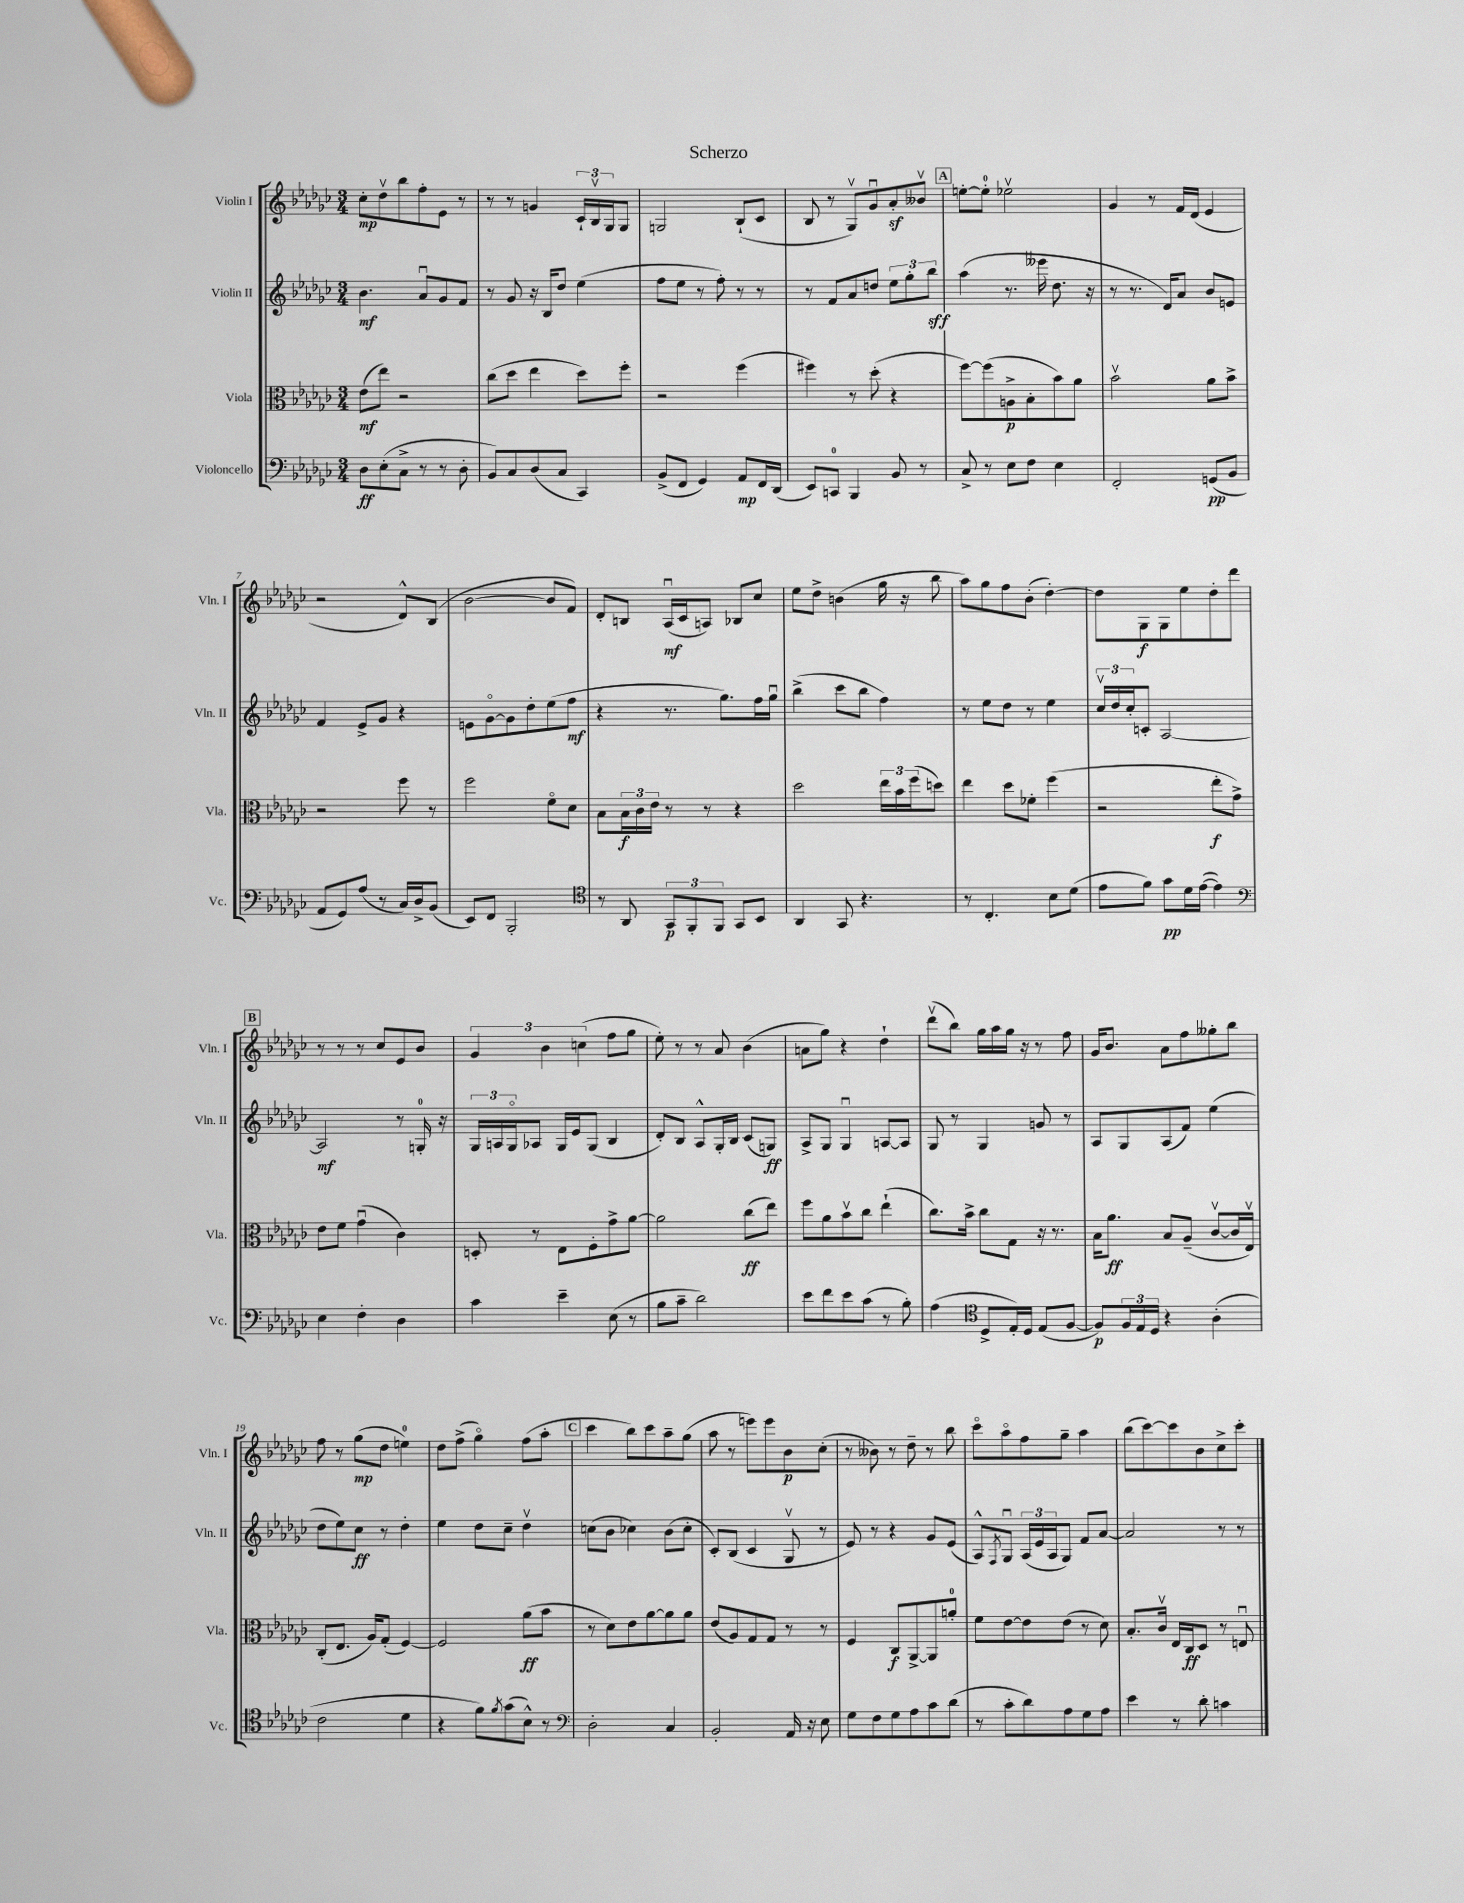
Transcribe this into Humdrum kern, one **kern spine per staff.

**kern	**kern	**kern	**kern
*staff4	*staff3	*staff2	*staff1
*clefF4	*clefC3	*clefG2	*clefG2
*k[b-e-a-d-g-c-]	*k[b-e-a-d-g-c-]	*k[b-e-a-d-g-c-]	*k[b-e-a-d-g-c-]
*M3/4	*M3/4	*M3/4	*M3/4
8D-	(8e-	4.b-	8cc-'
(8E-'	8ee-)	.	8dd-v
8C-^	2r	.	8bb-
8r	.	8a-u	8ff'
8r	.	8g-	8e-
8D-'	.	8f	8r
=	=	=	=
8BB-)	(8cc-	8r	8r
8C-	8dd-	8g-	8r
(8D-	4ee-	16r	4g
.	.	16B-	.
8C-	.	8dd-	.
4CC-)	8dd-)	(4ee-	24c-`
.	.	.	24B-v
.	.	.	24G-
.	8ff'	.	8G-
=	=	=	=
(8BB-^	2r	8ff	2G
8FF	.	8ee-	.
4GG-)	.	8r	.
.	.	8ff')	.
8AA-	(4ff	8r	(8B-`
16FF	.	8r	8c-
(16DD-	.	.	.
=	=	=	=
8EE-)	4ff#)	8r	8B-
8CC	.	8f	8r
4BBB-	8r	8a-	8G-v)
.	(8dd-'	8dd	8g-u
8BB-	4r	12ee-	8a-'
.	.	12gg-'	.
8r	.	.	8b--v
.	.	12bb-	.
=	=	=	=
8C-^	[8ff)	(4aa-	[8ee'
8r	(8ff]	.	8ee']
8E-	8A^	8.r	2ee-v
8F	8B-'	.	.
.	.	16eee--	.
4E-	8b-)	8.dd-	.
.	8a-	.	.
.	.	16r	.
=	=	=	=
2FF'	2b-v	8r	4g-
.	.	8.r	.
.	.	.	8r
.	.	16d-)	.
.	.	8a-	16f
.	.	.	(16d-
(8GG	8a-	8b-	4e-
8BB-	8b-^	8e	.
=	=	=	=
8AA-	2r	4f	2r
8GG-)	.	.	.
(8A-	.	8e-^	.
8r	.	8g-	.
16C-)	8ff	4r	8d-^^)
16D-^	.	.	.
(8BB-	8r	.	(8B-
=	=	=	=
8EE-)	2ff	8e	[2b-
8FF	.	[8g-o	.
2BBB-'	.	8g-]	.
.	.	8dd-'	.
.	8fo	(8ee-	8b-]
.	8d-	8ff	8f)
=	=	=	=
*clefC4	*	*	*
8r	8B-	4r	8d-'
8AA-	24B-	.	8B
.	24c-	.	.
.	24e-	.	.
12GG-	8r	8.r	(16A-u
.	.	.	16c-
12FF'	.	.	.
.	8r	.	8A)
12FF	.	.	.
.	.	8.gg-)	.
8GG-	4r	.	8B-
8BB-	.	16ff	8cc-
.	.	16gg-u	.
=	=	=	=
4AA-	2dd-	(4bb-^	8ee-
.	.	.	8dd-^
8GG-	.	8ccc-	(4b
4.r	.	8bb-	.
.	24ee-	4ff)	16gg-
.	24b-	.	.
.	.	.	16r
.	(24ff	.	.
.	8dd)	.	8bb-
=	=	=	=
8r	4ee-	8r	8aa-)
4.C-'	.	8ee-	8gg-
.	8dd-	8dd-	8ff
.	8f-'	8r	(8b-'
8B-	(4ff	4ee-	[4dd-')
(8d-	.	.	.
=	=	=	=
8e-	2r	24cc-v	8dd-]
.	.	24dd-	.
.	.	24cc-'	.
8f)	.	8c'	8G-
8g-	.	[2A-	8G-
16d-	.	.	8ee-
([16e-	.	.	.
4e-])	8ee-'	.	8dd-'
.	8g-^)	.	8ddd-
=	=	=	=
*clefF4	*	*	*
4E-	8e-	2A-]	8r
.	8f	.	8r
4F'	(4g-u	.	8r
.	.	.	8cc-
4D-	4c-)	8r	8e-
.	.	16G'	8b-
.	.	16r	.
=	=	=	=
4c-	8D'	24G-	6g-
.	.	24A	.
.	.	24G-o	.
.	8r	8A-	.
.	.	.	6b-
4e-~	8E-	16G-	.
.	.	16e-	.
.	.	.	(6cc
.	8F'	(8G-	.
(8E-	8g-^	4B-	8ff
8r	[8a-	.	8gg-
=	=	=	=
8B-	2a-]	8d-')	8ee-')
8c-~	.	8B-	8r
2d-)	.	8A-^^	8r
.	.	16G-'	8a-
.	.	16B-	.
.	(8cc-	(8c-	(4b-
.	8ee-)	8G)	.
=	=	=	=
8e-	8ff	8A-^	8a
8f	8a-	8G-	8gg-)
8e-	8b-v	4G-u	4r
(8c-	8cc-	.	.
8r	(4ee-`	[8A	4dd-`
8B-')	.	8A]	.
=	=	=	=
(4A-	8.cc-)	8G-	(8ddd-v
.	.	8r	8bb-)
.	16b-^	.	.
*clefC4	*	*	*
8D-^	8cc-	4G-	16gg-
.	.	.	16aa-
16E-')	8G-	.	16gg-
16D-	.	.	16r
(8E-	16r	8g	8r
.	8.r	.	.
[8F	.	8r	8ff
=	=	=	=
8F])	16B-	8A-	16g-
.	8.a-	.	8.b-
24F	.	8G-	.
24E-	.	.	.
24D-	.	.	.
4r	8B-	(8A-	8a-
.	(8A-~	8f)	8ff
(4A-'	[8c-v	(4ee-	8gg--'
.	16c-]	.	8bb-
.	16E-v)	.	.
=	=	=	=
2c-	(8C-'	8dd-	8ff
.	8.E-	8ee-)	8r
.	.	8cc-	(8gg-
.	16A-)	.	.
.	(8G-'	8r	8dd-
4d-	[4F)	4dd-'	4ee)
=	=	=	=
4r	2F]	4ee-	8dd-
.	.	.	(8ff^
8f)	.	8dd-	4gg-o)
8qf	.	.	.
(8g-	.	8cc-~	.
8B-^^)	(8a-	4dd-v	(8ff
8r	8b-	.	8aa-'
=	=	=	=
*clefF4	*	*	*
2D-'	8r	(8cc	4ccc-
.	8d-)	8b-	.
.	8e-	4cc-)	8bb-)
.	[8a-	.	8ccc-
4C-	8a-]	(8b-	8aa-~
.	8a-	8cc-'	(8gg-
=	=	=	=
2BB-'	(8e-	8c-')	8aa-
.	8A-)	(8B-	8r
.	8G-	4c-	8eee)
.	8G-	.	8eee
16AA-	8r	8G-v	8b-
16r	.	.	.
8E-	8r	8r	(8cc-'
=	=	=	=
8G-	4F	8e-)	8r
8F	.	8r	8b--)
8G-	8C-	4r	8r
8A-	[8AA-^	.	8dd-~
8c-	8AA-]	8g-	8r
(8d-	8a'	(8e-	8bb-
=	=	=	=
8r	8f	8A-^^)	8ccc-o
.	.	8qF	.
8c-'	[8e-	8G-u	8aa-o
8d-)	8e-]	(24A-	8ff
.	.	24e-	.
.	.	24A-	.
8A-	(8e-	8G-)	8gg-~
8G-	8r	8f	4aa-
8A-	8d-)	[8a-	.
=	=	=	=
4e-	8.B-'	2a-]	(8bb-
.	.	.	[8ccc-)
.	16c-v	.	.
8r	16E-	.	8ccc-]
.	16C-	.	.
8d-'	8D-	.	8b-
4c	8r	8r	8cc-^
.	8Eu	8r	8ccc-'
==	==	==	==
*-	*-	*-	*-
